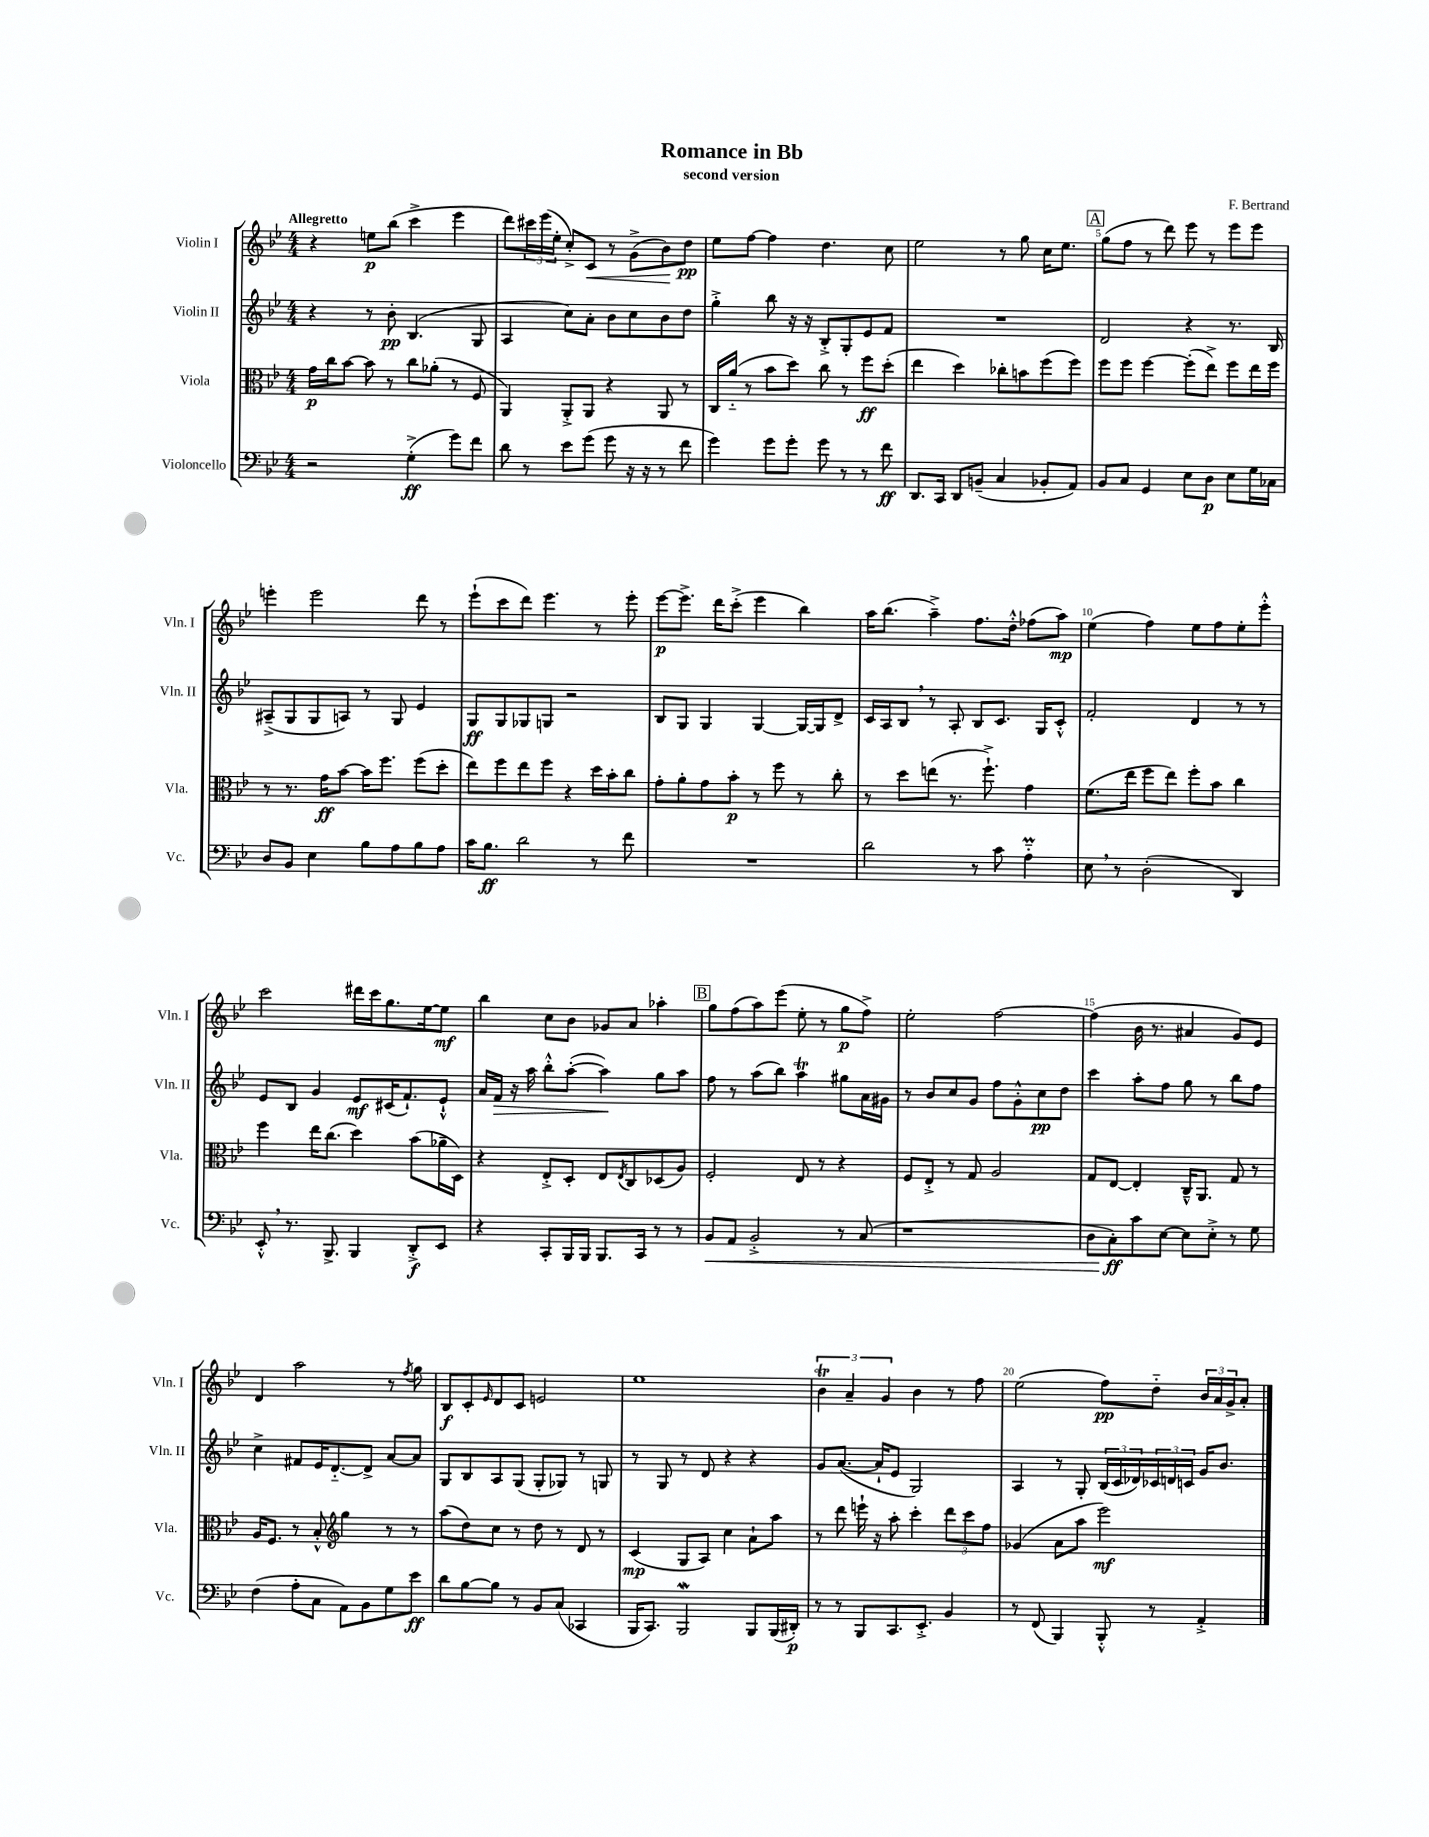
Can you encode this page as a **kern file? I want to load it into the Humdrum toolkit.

**kern	**kern	**kern	**kern
*staff4	*staff3	*staff2	*staff1
*clefF4	*clefC3	*clefG2	*clefG2
*k[b-e-]	*k[b-e-]	*k[b-e-]	*k[b-e-]
*M4/4	*M4/4	*M4/4	*M4/4
2r	16g\LL	4r	4r
.	16cc\J	.	.
.	[8b-\J	.	.
.	8b-\]	8r	8ee\L
.	8r	8b-'\	(8bb-\J
(4G'^\	8cc\L	(4.B-/	4ccc^\
.	(8a-'\J	.	.
8g\L)	8r	.	4eee-\
8f\J	8F/	8G/	.
=	=	=	=
8d\	4AA/)	4A/	8ddd\L)
8r	.	.	24ccc#\L
.	.	.	(24eee-\
.	.	.	24ee-'\JJ
8e-\L	8AA'^/L	8cc\L)	8cc'^/L)
(8g\J	8AA/J	8a'\J	8c/J
8g\	4r	8b-\L	8r
16r	.	8cc\	(8g^\L
16r	.	.	.
8r	8AA/	8b-\	8b-\)
8f\	8r	8dd\J	8dd\J
=	=	=	=
4g\)	16C/LL	4gg'^\	8ee-\L
.	(16a'~/JJ	.	.
.	8r	.	[8ff\J
8g\L	8b-\L	8bb-\	4ff\]
8g'\J	8dd\J)	16r	.
.	.	16r	.
8g\	8cc\	8B-'^/L	4.dd\
8r	8r	8G'/	.
8r	8ff\L	8e-/	.
8f\	(8dd'\J	8f/J	8cc\
=	=	=	=
8.DD/L	4ee-\	1r	2ee-\
16CC/Jk	.	.	.
8DD/L	4dd\)	.	.
(8BB~/J	.	.	.
4C/	8cc-'\L	.	8r
.	8b\	.	8gg\
8BB-'/L	(8ff\	.	16cc\LK
.	.	.	8.ee-\J
8AA/J)	8ff\J)	.	.
=	=	=	=
8BB-/L	8ff\L	2d/	(8gg\L
8C/J	8ff\J	.	8ff\J
4GG/	[4ff\	.	8r
.	.	.	8ddd\)
8E-\L	(8ff'\]L	4r	8eee-\
8D\J	8ee-^\J)	.	8r
8E-\L	8ff\L	8.r	8eee-\L
16G\L	16ee-\L	.	8eee-\J
16C-\JJ	16ff\JJ	16B-/	.
=	=	=	=
8D/L	8r	(8A#~^/L	4eee'\
8BB-/J	8.r	8G/	.
4E-\	.	8G/	2eee\
.	16g\LK	.	.
.	[8b-\J	8A/J)	.
8B-\L	16b-\]LK	8r	.
.	8.ff\J	.	.
8A\	.	8G/	.
8B-\	(8ff\L	4e-/	8ddd\
8A\J	8dd'\J	.	8r
=	=	=	=
16c\LK	8ee-\L)	8G/L	(8eee-`\L
8.B-\J	.	.	.
.	8ff\	8G/	8ccc\
2d\	8ee-\	8G-/	8ddd\J)
.	8ff\J	8G/J	4.eee-\
.	4r	2r	.
8r	16dd\LL	.	8r
.	16b-'\J	.	.
8f\	8cc\J	.	8eee-'\
=	=	=	=
1r	8g'\L	8B-/L	[8eee-\L
.	8a'\	8G/J	8.eee-^\]J
.	8g\	4G/	.
.	.	.	16ddd\LK
.	8b-'\J	.	(8ccc'^\J
.	8r	[4G/	4eee-\
.	8ff\	.	.
.	8r	16G/_LL	4bb-\)
.	.	16G/]J	.
.	8cc'\	8d^/J	.
=	=	=	=
2d\	8r	16c/LL	16aa\LK
.	.	16A/J	(8.bb-\J
.	8dd\L	8B-/J	.
.	(8ee\J	8r	4aa~^\)
.	8.r	8A'/	.
8r	.	8B-/L	8.ff\L
.	8.ff`^\)	.	.
8c\	.	8.c/J	.
.	.	.	16dd'^^\Jk
4A'~\	4g\	.	(8ff-\L
.	.	16G/LK	.
.	.	8c'^^/J	8aa\J)
=	=	=	=
8E-\	(8.f\L	2f'/	(4ee-\
8r	.	.	.
.	16ee-\Jk	.	.
(2D'\	8ff\L	.	4ff\)
.	8ee-\J)	.	.
.	8ff'\L	4d/	8ee-\L
.	8b-\J	.	8ff\
4DD/)	4cc\	8r	8ee-'\
.	.	8r	8eee-'^^\J
=	=	=	=
8EE-'^^/	4ff\	8e-/L	2ccc\
8.r	.	8B-/J	.
.	16ee-\LK	4g/	.
8.BBB-^/	(8.cc\J	.	.
4BBB-/	4dd\)	8e-/L	16ddd#\LL
.	.	.	16ccc\J
.	.	(16c#/K	8.gg\
.	.	8.f`/)	.
8DD'^/L	(8b-\L	.	.
.	.	.	[16ee-\k
8EE-/J	16a-~\L	8e-`^^/J	8ee-\]J
.	16D\JJ)	.	.
=	=	=	=
4r	4r	16a/LL	4bb-\
.	.	16f/JJ	.
.	.	16r	.
.	.	16aa\	.
8CC'/L	8E-'^/L	8bb-'^^\L	8cc\L
16BBB-/L	8D'/J	([8aa'\J	8b-\J
16BBB-/JJ	.	.	.
8.BBB-/L	8E-/L	4aa\])	8g-/L
.	8qE-/	.	.
.	8C/	.	8a/J
16CC/Jk	.	.	.
8r	(8D-/	8gg\L	4aa-'\
8r	8A/J)	8aa\J	.
=	=	=	=
8BB-/L	2F'/	8ff\	8gg\L
8AA/J	.	8r	(8ff\
2BB-'^/	.	(8aa\L	8aa\)
.	.	8bb-\J)	(8eee-\J
.	8E-/	4aa\	8ee-'\
.	8r	.	8r
8r	4r	8gg#\L	8gg\L
(8C/	.	16a\L	8ff^\J)
.	.	16g#\JJ	.
=	=	=	=
1r	8F/L	8r	2ee-'\
.	8E-'^/J	8b-/L	.
.	8r	8cc/	.
.	8G/	8g/J	.
.	2A/	8ff\L	[2ff\
.	.	8g'^^\	.
.	.	8cc\	.
.	.	8dd\J	.
=	=	=	=
8D\L	8G/L	4ccc\	(4ff\]
8C'\)	[8E-/J	.	.
8c\	4E-'/]	8aa'\L	16b-\
.	.	.	8.r
[8E-\J	.	8ff\J	.
8E-\]L	16C~^^/LK	8gg\	4a#/
.	8.AA/J	.	.
8E-'^\J	.	8r	.
8r	8G/	8bb-\L	8g/L)
8G\	8r	8ff\J	8e-/J
=	=	=	=
(4F\	16A/LK	4cc^\	4d/
.	8.F/J	.	.
8A'\L	8r	8f#/L	2aa\
8C\J	8B-'^^/	16e-/K	.
.	.	[8.d'~/	.
*	*clefG2	*	*
8AA\L)	4gg\	.	.
8BB-\	.	8d^/]J	.
8G\	8r	[8a/L	8r
.	.	.	8qff/
8e-\J	8r	8a/]J	8gg\
=	=	=	=
8d\L	(8aa\L	8G/L	8B-/L
[8B-\	8dd\)	8B-/	8c'/
.	.	.	16qqe-/
8B-\]J	8cc\J	8A/	8d/
8r	8r	(8G/J	8c/J
8BB-/L	8dd\	8G'/L	2e/
(8C/J	8r	8G-/J)	.
4CC-/	8d/	8r	.
.	8r	8G/	.
=	=	=	=
16BBB-/LK	(4c/	8r	1ee-
8.CC/J)	.	.	.
.	.	8G/	.
2BBB-/	8G/L	8r	.
.	8A/J)	8d/	.
.	4cc\	4r	.
8BBB-/L	8a`\L	4r	.
(16BBB-/L	8aa\J	.	.
16DD#'/JJ)	.	.	.
=	=	=	=
8r	8r	8g/L	6b-\
8r	8ddd\	([8.a/J	.
.	.	.	6a~/
8BBB-/L	16eee`\	.	.
.	16r	16a`/]LK	.
.	.	.	6g/
8.CC/	8aa'\	8e-/J	.
.	4ccc'\	2G/)	4b-\
8.EE-'^/J	.	.	.
4BB-/	12ddd\L	.	8r
.	12ccc\	.	.
.	.	.	8ff\
.	12ff\J	.	.
=	=	=	=
8r	(4g-/	4A/	(2ee-\
(8FF/	.	.	.
4BBB-/)	8a\L	8r	.
.	8aa\J	8G'/	.
8BBB-'^^/	2eee-\)	(24B-/LL	8ff\L)
.	.	24c/	.
.	.	24d-/)	.
8r	.	24c-/	8dd'~\J
.	.	24d/	.
.	.	24c/JJ	.
4AA'^/	.	16g/LK	24b-/LL
.	.	.	24a/
.	.	8.b-/J	.
.	.	.	24g^/J
.	.	.	8a'/J
==	==	==	==
*-	*-	*-	*-
